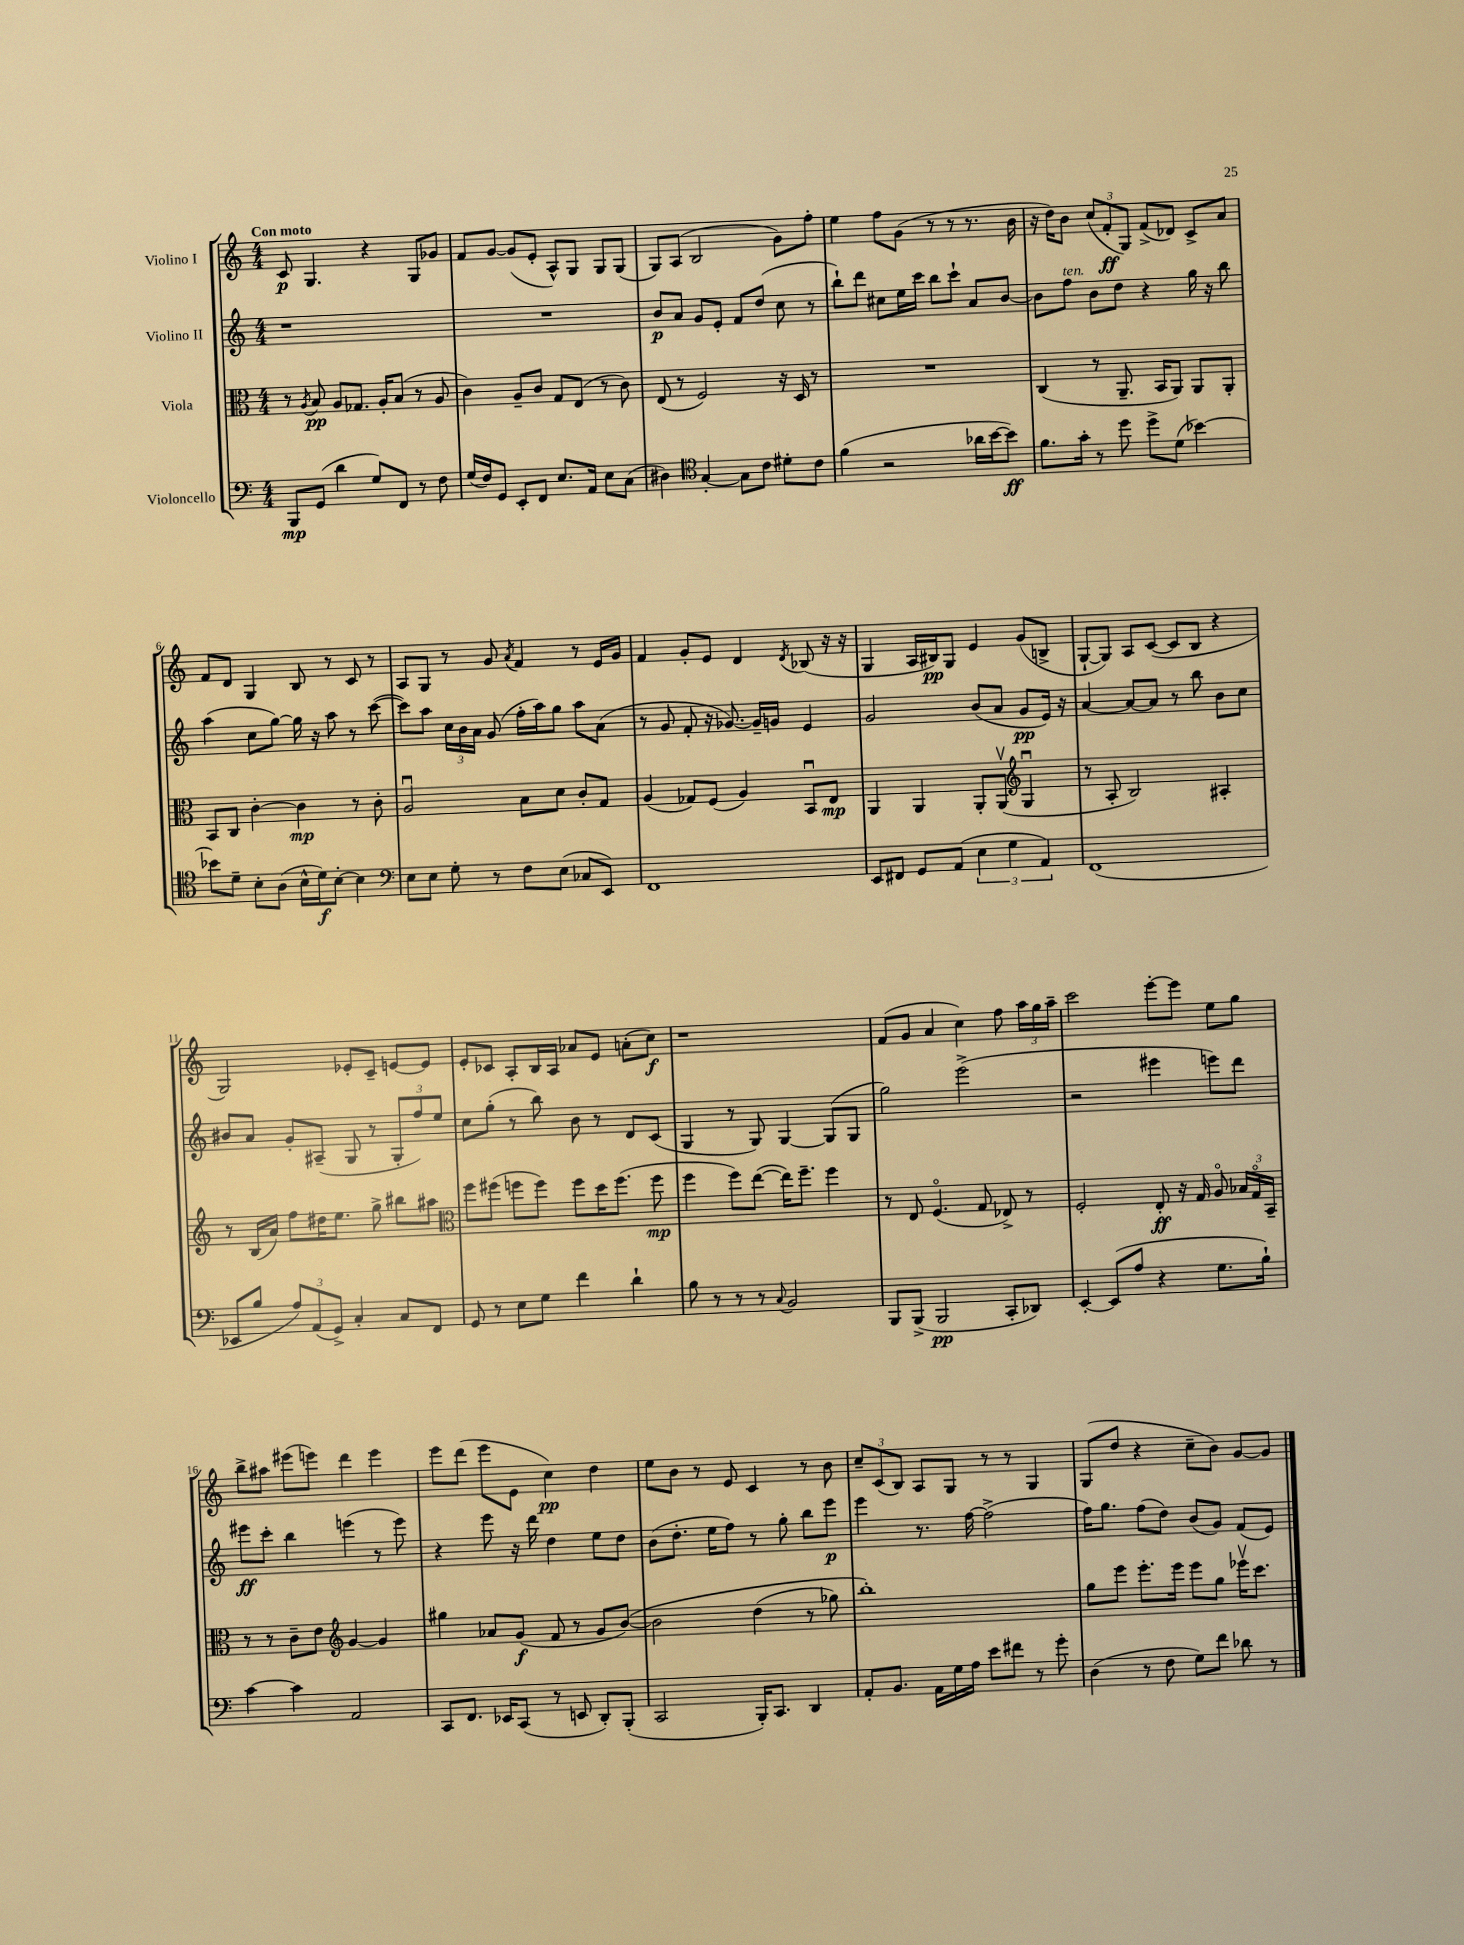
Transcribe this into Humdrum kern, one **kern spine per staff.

**kern	**dynam	**kern	**dynam	**kern	**dynam	**kern	**dynam
*part4	*part4	*part3	*part3	*part2	*part2	*part1	*part1
*staff4	*staff4	*staff3	*staff3	*staff2	*staff2	*staff1	*staff1
*I"Violoncello	*	*I"Viola	*	*I"Violino II	*	*I"Violino I	*
*clefF4	*	*clefC3	*	*clefG2	*	*clefG2	*
*k[]	*	*k[]	*	*k[]	*	*k[]	*
*M4/4	*	*M4/4	*	*M4/4	*	*M4/4	*
=1	=1	=1	=1	=1	=1	=1	=1
!	!	!	!	!	!	!LO:TX:a:B:t=Con moto	!
8BBB/L	mp	8r	.	1r	.	8c/	p
.	.	8qA/	.	.	.	.	.
(8GG/J	.	8B/	pp	.	.	4.G/	.
4d\	.	8A/L	.	.	.	.	.
.	.	8.G-X/J	.	.	.	.	.
8G/L)	.	.	.	.	.	4r	.
.	.	16A'/KL	.	.	.	.	.
8FF/J	.	(8B/J	.	.	.	.	.
8r	.	8r	.	.	.	8G/L	.
8F\	.	8A/	.	.	.	8g-X/J	.
=2	=2	=2	=2	=2	=2	=2	=2
(16G/LL	.	4c\)	.	1r	.	8f/L	.
16F/J)	.	.	.	.	.	.	.
8GG/J	.	.	.	.	.	[8g/J	.
8EE'/L	.	8A~/L	.	.	.	(8g/L]	.
8FF/J	.	8c/J	.	.	.	8e'/J	.
8.E/L	.	8G/L	.	.	.	8A^^/L)	.
.	.	(8E/J	.	.	.	8G/J	.
16AA/Jk	.	.	.	.	.	.	.
8E\L	.	8r	.	.	.	8G/L	.
(8C\J	.	8c\)	.	.	.	(8G/J	.
=3	=3	=3	=3	=3	=3	=3	=3
4D#X\)	.	(8E/	.	8b/L	p	8G/L)	.
.	.	8r	.	8a/J	.	(8A/J	.
*clefC4	*	*	*	*	*	*	*
[4G'/	.	2F/)	.	8g/L	.	2B/	.
.	.	.	.	8e'/J	.	.	.
8G\L]	.	.	.	8f/L	.	.	.
8c\J	.	.	.	(8dd/J	.	.	.
8d#X'\L	.	16r	.	8cc\	.	8g\L)	.
.	.	16D/	.	.	.	.	.
8c\J	.	8r	.	8r	.	8ff'\J	.
=4	=4	=4	=4	=4	=4	=4	=4
(4f\	.	1r	.	8bb`\L)	.	4ee\	.
.	.	.	.	8ddd\J	.	.	.
2r	.	.	.	8cc#X\L	.	8ff\L	.
.	.	.	.	16ee\L	.	(8g\J	.
.	.	.	.	16ccc\JJ	.	.	.
.	.	.	.	8bb\L	.	8r	.
.	.	.	.	8ccc`\J	.	8r	.
16a-X\LL	.	.	.	8a/L	.	8.r	.
[16b\J	.	.	.	.	.	.	.
8b\J])	ff	.	.	[8b/J	.	.	.
.	.	.	.	.	.	16b\	.
=5	=5	=5	=5	=5	=5	=5	=5
8.f\L	.	(4C/	.	8b\L]	.	16r	.
.	.	.	.	.	.	16dd\KL)	.
!	!	!	!	!LO:TX:a:i:t=ten.	!	!	!
.	.	.	.	8ff\J	.	8b\J	.
16g'\Jk	.	.	.	.	.	.	.
8r	.	8r	.	8b\L	.	(12cc/L	.
.	.	.	.	.	.	12f'/	ff
8dd\	.	8.AA~/	.	8dd\J	.	.	.
.	.	.	.	.	.	12G/J)	.
8dd^\L	.	.	.	4r	.	(8f^/L	.
.	.	16BB/KL	.	.	.	.	.
(8d\J	.	8AA/J)	.	.	.	8d-X/J)	.
[4b-X\)	.	8AA/L	.	16gg\	.	8c^/L	.
.	.	.	.	16r	.	.	.
.	.	8AA'/J	.	8bb\	.	8a/J	.
!!LO:LB:g=z
=6	=6	=6	=6	=6	=6	=6	=6
8b-X\L]	.	8BB/L	.	(4aa\	.	8f/L	.
8d~\J	.	8C/J	.	.	.	8d/J	.
8B'\L	.	[4c'\	.	8cc\L	.	4G/	.
(8A\J	.	.	.	[8gg\J)	.	.	.
16B^^\LL	.	4c\]	mp	16gg\]	.	8B/	.
16d\J)	f	.	.	16r	.	.	.
[8B'\J	.	.	.	8aa\	.	8r	.
4B\]	.	8r	.	8r	.	8c/	.
.	.	8c'\	.	([8ccc\	.	8r	.
=7	=7	=7	=7	=7	=7	=7	=7
*clefF4	*	*	*	*	*	*	*
8E\L	.	2Au/	.	8ccc\L])	.	8A/L	.
8E\J	.	.	.	8aa\J	.	8G/J	.
8G'\	.	.	.	24cc\LL	.	8r	.
.	.	.	.	24b\	.	.	.
.	.	.	.	24a\JJ	.	.	.
8r	.	.	.	(8g/	.	8g/	.
.	.	.	.	.	.	8qa/	.
8F\L	.	8B\L	.	16ff'\LL	.	4f/	.
.	.	.	.	16aa\J)	.	.	.
(8E\J	.	8d\J	.	8gg\J	.	.	.
8C-X/L	.	8c'/L	.	8aa\L	.	8r	.
8EE/J)	.	8G/J	.	(8a\J	.	16e/LL	.
.	.	.	.	.	.	16g/JJ	.
=8	=8	=8	=8	=8	=8	=8	=8
1FF	.	(4A/	.	8r	.	4f/	.
.	.	.	.	8g/	.	.	.
.	.	8G-X/L)	.	8f'/	.	8g'/L	.
.	.	(8F/J	.	16r	.	8e/J	.
.	.	.	.	[8.g-X/)	.	.	.
.	.	4A/)	.	.	.	4d/	.
.	.	.	.	16g-~/LL]	.	.	.
.	.	.	.	16gn/JJ	.	.	.
.	.	.	.	.	.	8qd/	.
.	.	8BBu/L	.	4e/	.	(8B-X/	.
.	.	8E/J	mp	.	.	16r	.
.	.	.	.	.	.	16r	.
=9	=9	=9	=9	=9	=9	=9	=9
8EE/L	.	4AA/	.	2g/	.	4G/	.
8FF#X/J	.	.	.	.	.	.	.
8GG/L	.	4AA/	.	.	.	16A/LL	.
.	.	.	.	.	.	16B#X/J)	pp
(8AA/J	.	.	.	.	.	8G/J	.
6E\	.	8AA'/L	.	(8b/L	.	4e/	.
.	.	(8AAv/J	.	8a/J	.	.	.
6G\	.	.	.	.	.	.	.
*	*	*clefG2	*	*	*	*	*
.	.	4Gu/	.	8g/L	pp	(8g/L	.
6AA/)	.	.	.	.	.	.	.
.	.	.	.	16e/Jk)	.	8Bn^/J	.
.	.	.	.	16r	.	.	.
=10	=10	=10	=10	=10	=10	=10	=10
(1FF	.	8r	.	[4a/	.	[8G`/L	.
.	.	8A'/	.	.	.	8G/J])	.
.	.	2B/)	.	8a/L_	.	8A/L	.
.	.	.	.	8a/J]	.	([8c/J	.
.	.	.	.	8r	.	8c/L]	.
.	.	.	.	8bb\	.	8B/J	.
.	.	4A#X'/	.	8b\L	.	4r	.
.	.	.	.	8cc\J	.	.	.
!!LO:LB:g=z
=11	=11	=11	=11	=11	=11	=11	=11
8EE-X/L	.	8r	.	8b#X/L	.	2G/)	.
8B/J	.	(16B/LL	.	8a/J	.	.	.
.	.	16a/JJ)	.	.	.	.	.
12A/L)	.	8ff\L	.	8g'/L	.	.	.
(12AA/	.	.	.	.	.	.	.
.	.	16dd#X\K	.	(8A#X~/J	.	.	.
12GG^/J)	.	.	.	.	.	.	.
.	.	8.ee\J	.	.	.	.	.
4C'/	.	.	.	8G/	.	8e-X'/L	.
.	.	8gg^\	.	8r	.	8c~/J	.
8C/L	.	8bb#X\L	.	12G'/L	.	[8en/L	.
.	.	.	.	12ff/)	.	.	.
8FF/J	.	8aa#X\J	.	.	.	8e/J]	.
.	.	.	.	12ee/J	.	.	.
=12	=12	=12	=12	=12	=12	=12	=12
*	*	*clefC3	*	*	*	*	*
8GG/	.	8ff\L	.	8cc\L	.	8e'/L	.
8r	.	(8ff#X\J	.	(8gg'\J	.	8c-X/J	.
8E\L	.	8ffn\L	.	8r	.	8A'/L	.
8G\J	.	8ff\J)	.	8bb\)	.	16B/L	.
.	.	.	.	.	.	16A/JJ	.
4f\	.	8ff\L	.	8b\	.	8a-X/L	.
.	.	16dd\K	.	8r	.	8e/J	.
.	.	(8.ff\J	.	.	.	.	.
4d`\	.	.	.	8d/L	.	(8an'\L	.
.	.	8ff\	mp	(8c/J	.	8cc\J)	f
=13	=13	=13	=13	=13	=13	=13	=13
8B\	.	4ff\	.	4G/	.	1r	.
8r	.	.	.	.	.	.	.
8r	.	8ff\L)	.	8r	.	.	.
8r	.	([8ee\J	.	8G/)	.	.	.
8qqC/	.	.	.	.	.	.	.
2BB/	.	16ee\KL])	.	[4G/	.	.	.
.	.	8.ff~\J	.	.	.	.	.
.	.	4ff\	.	(8G/L]	.	.	.
.	.	.	.	8G/J	.	.	.
=14	=14	=14	=14	=14	=14	=14	=14
8BBB/L	.	8r	.	2gg\)	.	(8f/L	.
(8BBB^/J	.	8E/	.	.	.	8g/J	.
2BBB/	pp	(4.F/	.	.	.	4a/	.
.	.	.	.	(2eee^\	.	4cc\)	.
.	.	8G/	.	.	.	.	.
8CC'/L	.	8E-X^/)	.	.	.	8ff\	.
8DD-X/J)	.	8r	.	.	.	24aa\LL	.
.	.	.	.	.	.	24gg\	.
.	.	.	.	.	.	24aa~\JJ	.
=15	=15	=15	=15	=15	=15	=15	=15
[4EE'/	.	2F'/	.	2r	.	2ccc\	.
(8EE/L]	.	.	.	.	.	.	.
8A/J	.	.	.	.	.	.	.
4r	.	8E'/	ff	4eee#X\	.	[8eee'\L	.
.	.	16r	.	.	.	8eee\J]	.
.	.	16G/	.	.	.	.	.
8.G\L	.	8A/	.	8eeen\L)	.	8ee\L	.
.	.	24B-X/LL	.	8ddd\J	.	8gg\J	.
.	.	24G/	.	.	.	.	.
16B`\Jk)	.	.	.	.	.	.	.
.	.	24BB~/JJ	.	.	.	.	.
!!LO:LB:g=z
=16	=16	=16	=16	=16	=16	=16	=16
[4c\	.	8r	.	8eee#X\L	ff	8bb^\L	.
.	.	8r	.	8ccc'\J	.	8aa#X\J	.
4c\]	.	8c~\L	.	4bb\	.	(8eee#X\L	.
.	.	8e\J	.	.	.	8eeen\J)	.
*	*	*clefG2	*	*	*	*	*
2AA/	.	[4g/	.	(4eeen\	.	4ddd\	.
.	.	4g/]	.	8r	.	4eee\	.
.	.	.	.	8eee\)	.	.	.
=17	=17	=17	=17	=17	=17	=17	=17
8CC/L	.	4gg#X\	.	4r	.	8eee\L	.
8.FF/J	.	.	.	.	.	(8ddd\J	.
.	.	8a-X/L	.	8eee\	.	8eee\L	.
16EE-X/KL	.	.	.	.	.	.	.
(8CC/J	.	(8g/J	f	16r	.	8e\J	.
.	.	.	.	16ddd\	.	.	.
8r	.	8f/	.	4dd\	.	4cc\)	pp
8EEn/	.	8r	.	.	.	.	.
8DD'/L)	.	8g/L	.	8ee\L	.	4dd\	.
(8BBB'/J	.	([8b/J)	.	8dd\J	.	.	.
=18	=18	=18	=18	=18	=18	=18	=18
2CC/	.	2b\]	.	(8b\L	.	8ee\L	.
.	.	.	.	8.dd'\J	.	8b\J	.
.	.	.	.	.	.	8r	.
.	.	.	.	16ee\KL	.	.	.
.	.	.	.	8ff\J)	.	8e/	.
16BBB'/KL)	.	(4dd\	.	8r	.	4c/	.
8.CC/J	.	.	.	.	.	.	.
.	.	.	.	8gg'\	.	.	.
4DD/	.	8r	.	8bb\L	.	8r	.
.	.	8gg-X\)	.	8eee\J	p	8b\	.
=19	=19	=19	=19	=19	=19	=19	=19
8AA'/L	.	1bb')	.	4eee\	.	12cc~/L	.
.	.	.	.	.	.	(12c/	.
8.BB/J	.	.	.	.	.	.	.
.	.	.	.	.	.	12B/J)	.
.	.	.	.	8.r	.	8A/L	.
16AA\LL	.	.	.	.	.	.	.
16G\	.	.	.	.	.	8G/J	.
16A\JJ	.	.	.	[16ff\	.	.	.
8e\L	.	.	.	(2ff^\]	.	8r	.
8f#X\J	.	.	.	.	.	8r	.
8r	.	.	.	.	.	4G/	.
8g'\	.	.	.	.	.	.	.
=20	=20	=20	=20	=20	=20	=20	=20
(4D\	.	8gg\L	.	16ff\KL)	.	(8G/L	.
.	.	.	.	8.gg\J	.	.	.
.	.	8eee\J	.	.	.	8dd/J	.
8r	.	8.eee'\L	.	(8ff\L	.	4r	.
8F\	.	.	.	8dd\J)	.	.	.
.	.	16eee\Jk	.	.	.	.	.
8G\L)	.	8eee\L	.	(8b/L	.	8cc~\L	.
8f\J	.	8gg\J	.	8g/J)	.	8b\J)	.
8d-X\	.	16eee-Xv\KL	.	(8f/L	.	[8g/L	.
.	.	8.ccc\J	.	.	.	.	.
8r	.	.	.	8e/J)	.	8g/J]	.
==	==	==	==	==	==	==	==
*-	*-	*-	*-	*-	*-	*-	*-
